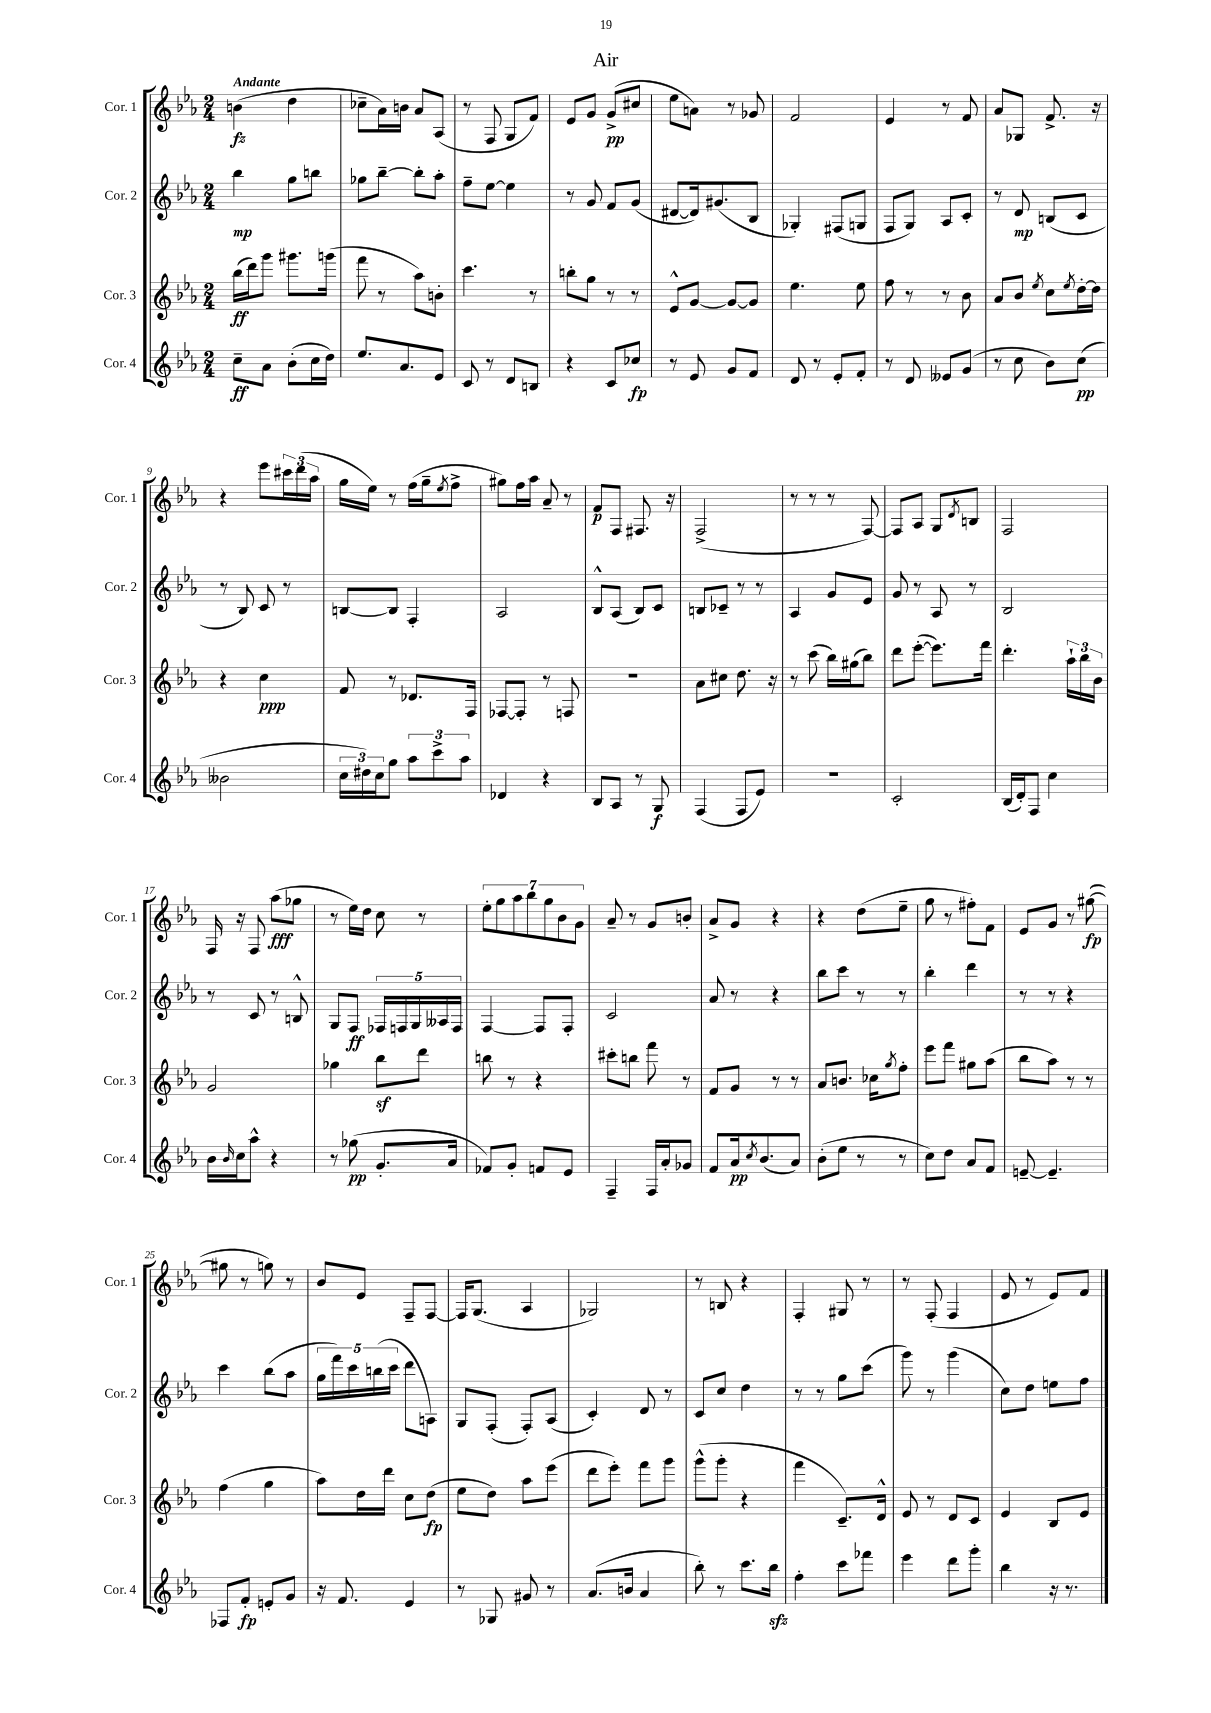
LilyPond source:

\header { title = "Air" }
<<
\new StaffGroup <<
\new Staff = "s0" \with { instrumentName = "Cor. 1" shortInstrumentName = "Cor. 1" } {
    \clef treble \key ees \major \numericTimeSignature \time 2/4 \tempo "Andante"
    b'4\fz( d''4 |
    ces''8-- aes'16) b'16 aes'8 aes8( |
    r8 f8 g8 f'8) |
    ees'8 g'8 g'8->\pp( cis''8 |
    ees''8 a'8) r8 ges'8 |
    f'2 |
    ees'4 r8 f'8 |
    aes'8 ges8 f'8.-> r16 |
    r4 ees'''8 \tuplet 3/2 { cis'''16 d'''16( aes''16 } |
    g''16 ees''16) r8 f''16( g''16-- \acciaccatura { ees''8 } f''8-> |
    gis''8) f''16 aes''16 aes'8-- r8 |
    f'8\p f8 fis8. r16 |
    f2->( |
    r8 r8 r8 f8~) |
    f8 aes8 g8 \acciaccatura { d'8 } b8 |
    f2 |
    f16 r16 f8 aes''8\fff( ges''8 |
    r8 ees''16) d''16 c''8 r8 |
    \tuplet 7/4 { ees''8-. g''8 aes''8 bes''8 g''8 bes'8 g'8 } |
    aes'8-- r8 g'8 b'8-. |
    aes'8-> g'8 r4 |
    r4 d''8( ees''8-- |
    g''8 r8 fis''8-.) f'8 |
    ees'8 g'8 r8 gis''8~\fp( |
    gis''8 r8 g''8) r8 |
    bes'8 ees'8 f8-- f8~ |
    f16 g8.( aes4 |
    ges2) |
    r8 b8 r4 |
    f4-. gis8 r8 |
    r8 f8-.( f4 |
    ees'8 r8 ees'8) f'8 \bar "|." |
}
\new Staff = "s1" \with { instrumentName = "Cor. 2" shortInstrumentName = "Cor. 2" } {
    \clef treble \key ees \major \numericTimeSignature \time 2/4
    bes''4\mp g''8 b''8 |
    ges''8 bes''8~-- bes''8-. aes''8-. |
    f''8-- ees''8~ ees''4 |
    r8 g'8 f'8 g'8( |
    dis'8~ dis'16) gis'8.( bes8 |
    ges4-.) fis8( g8 |
    f8 g8) aes8 c'8-. |
    r8 d'8\mp b8( c'8 |
    r8 bes8) c'8 r8 |
    b8~ b8 f4-. |
    aes2 |
    bes8-^ aes8( bes8) c'8 |
    b8 ces'8-- r8 r8 |
    aes4 g'8 ees'8 |
    g'8 r8 aes8 r8 |
    bes2 |
    r8 c'8 r8 b8-^ |
    g8 f8\ff \tuplet 5/4 { fes16 f16 g16 aeses16 f16 } |
    f4~ f8 f8-. |
    c'2 |
    aes'8 r8 r4 |
    bes''8 c'''8 r8 r8 |
    bes''4-. d'''4 |
    r8 r8 r4 |
    c'''4 bes''8( aes''8 |
    \tuplet 5/4 { g''16 f'''16) c'''16 b''16( c'''16 } d'''8 a8) |
    g8 f8-.( f8-.) aes8( |
    c'4-.) d'8 r8 |
    c'8 c''8 d''4 |
    r8 r8 g''8 c'''8( |
    g'''8) r8 g'''4( |
    c''8) d''8 e''8 f''8 \bar "|." |
}
\new Staff = "s2" \with { instrumentName = "Cor. 3" shortInstrumentName = "Cor. 3" } {
    \clef treble \key ees \major \numericTimeSignature \time 2/4
    bes''16\ff( d'''16) g'''8 gis'''8. g'''16( |
    f'''8 r8 aes''8) b'8-. |
    c'''4. r8 |
    b''8-. g''8 r8 r8 |
    ees'8-^ g'8~ g'8~ g'8 |
    ees''4. ees''8 |
    f''8 r8 r8 bes'8 |
    aes'8 bes'8 \acciaccatura { ees''8 } c''8 \acciaccatura { ees''8 } d''16~-. d''16 |
    r4 c''4\ppp |
    f'8 r8 des'8. f16 |
    fes8~ fes8-. r8 f8 |
    r2 |
    aes'8 cis''8 d''8. r16 |
    r8 c'''8( bes''16) gis''16( bes''8) |
    d'''8 ees'''8~-.( ees'''8.) f'''16 |
    d'''4.-. \tuplet 3/2 { aes''16-! bes''16 bes'16 } |
    g'2 |
    ges''4 bes''8\sf d'''8 |
    b''8 r8 r4 |
    cis'''8-. b''8 f'''8 r8 |
    f'8 g'8 r8 r8 |
    aes'8 b'8. ces''16 \acciaccatura { g''8 } f''8-. |
    ees'''8 f'''8 gis''8 aes''8( |
    bes''8 aes''8) r8 r8 |
    f''4( g''4 |
    aes''8) d''16 d'''16 c''8 d''8\fp( |
    ees''8 d''8) aes''8 ees'''8( |
    d'''8 ees'''8-.) f'''8 g'''8 |
    g'''8-^( g'''8-. r4 |
    f'''4 c'8.--) d'16-^ |
    ees'8 r8 d'8 c'8 |
    ees'4 bes8 ees'8 \bar "|." |
}
\new Staff = "s3" \with { instrumentName = "Cor. 4" shortInstrumentName = "Cor. 4" } {
    \clef treble \key ees \major \numericTimeSignature \time 2/4
    c''8--\ff aes'8 bes'8-.( c''16 d''16) |
    ees''8. aes'8. ees'8 |
    c'8 r8 d'8 b8 |
    r4 c'8 ces''8\fp |
    r8 ees'8 g'8 f'8 |
    d'8 r8 ees'8-. f'8-. |
    r8 d'8 eeses'8 g'8( |
    r8 c''8 bes'8) c''8\pp( |
    beses'2 |
    \tuplet 3/2 { c''16 dis''16) c''16 } g''8 \tuplet 3/2 { aes''8 c'''8-> aes''8 } |
    des'4 r4 |
    bes8 aes8 r8 g8\f |
    f4( f8 ees'8) |
    R2 |
    c'2-. |
    bes16( d'16-.) f8 c''4 |
    bes'16 \grace { bes'16 } c''16 aes''8-^ r4 |
    r8 ges''8\pp( g'8.-. aes'16 |
    fes'8) g'8-. f'8 ees'8 |
    f4-- f16 aes'16-. ges'8 |
    f'8 aes'16\pp \acciaccatura { c''8 } bes'8.( aes'8) |
    bes'8-.( ees''8 r8 r8 |
    c''8) d''8 aes'8 f'8 |
    e'8~-- e'4.-- |
    fes8 f'8-.\fp e'8-. g'8 |
    r16 f'8. ees'4 |
    r8 ges8 gis'8 r8 |
    aes'8.( b'16 aes'4 |
    bes''8-.) r8 c'''8. bes''16\sfz |
    f''4-. c'''8 fes'''8 |
    ees'''4 d'''8 g'''8-. |
    bes''4 r16 r8. \bar "|." |
}
>>
>>
